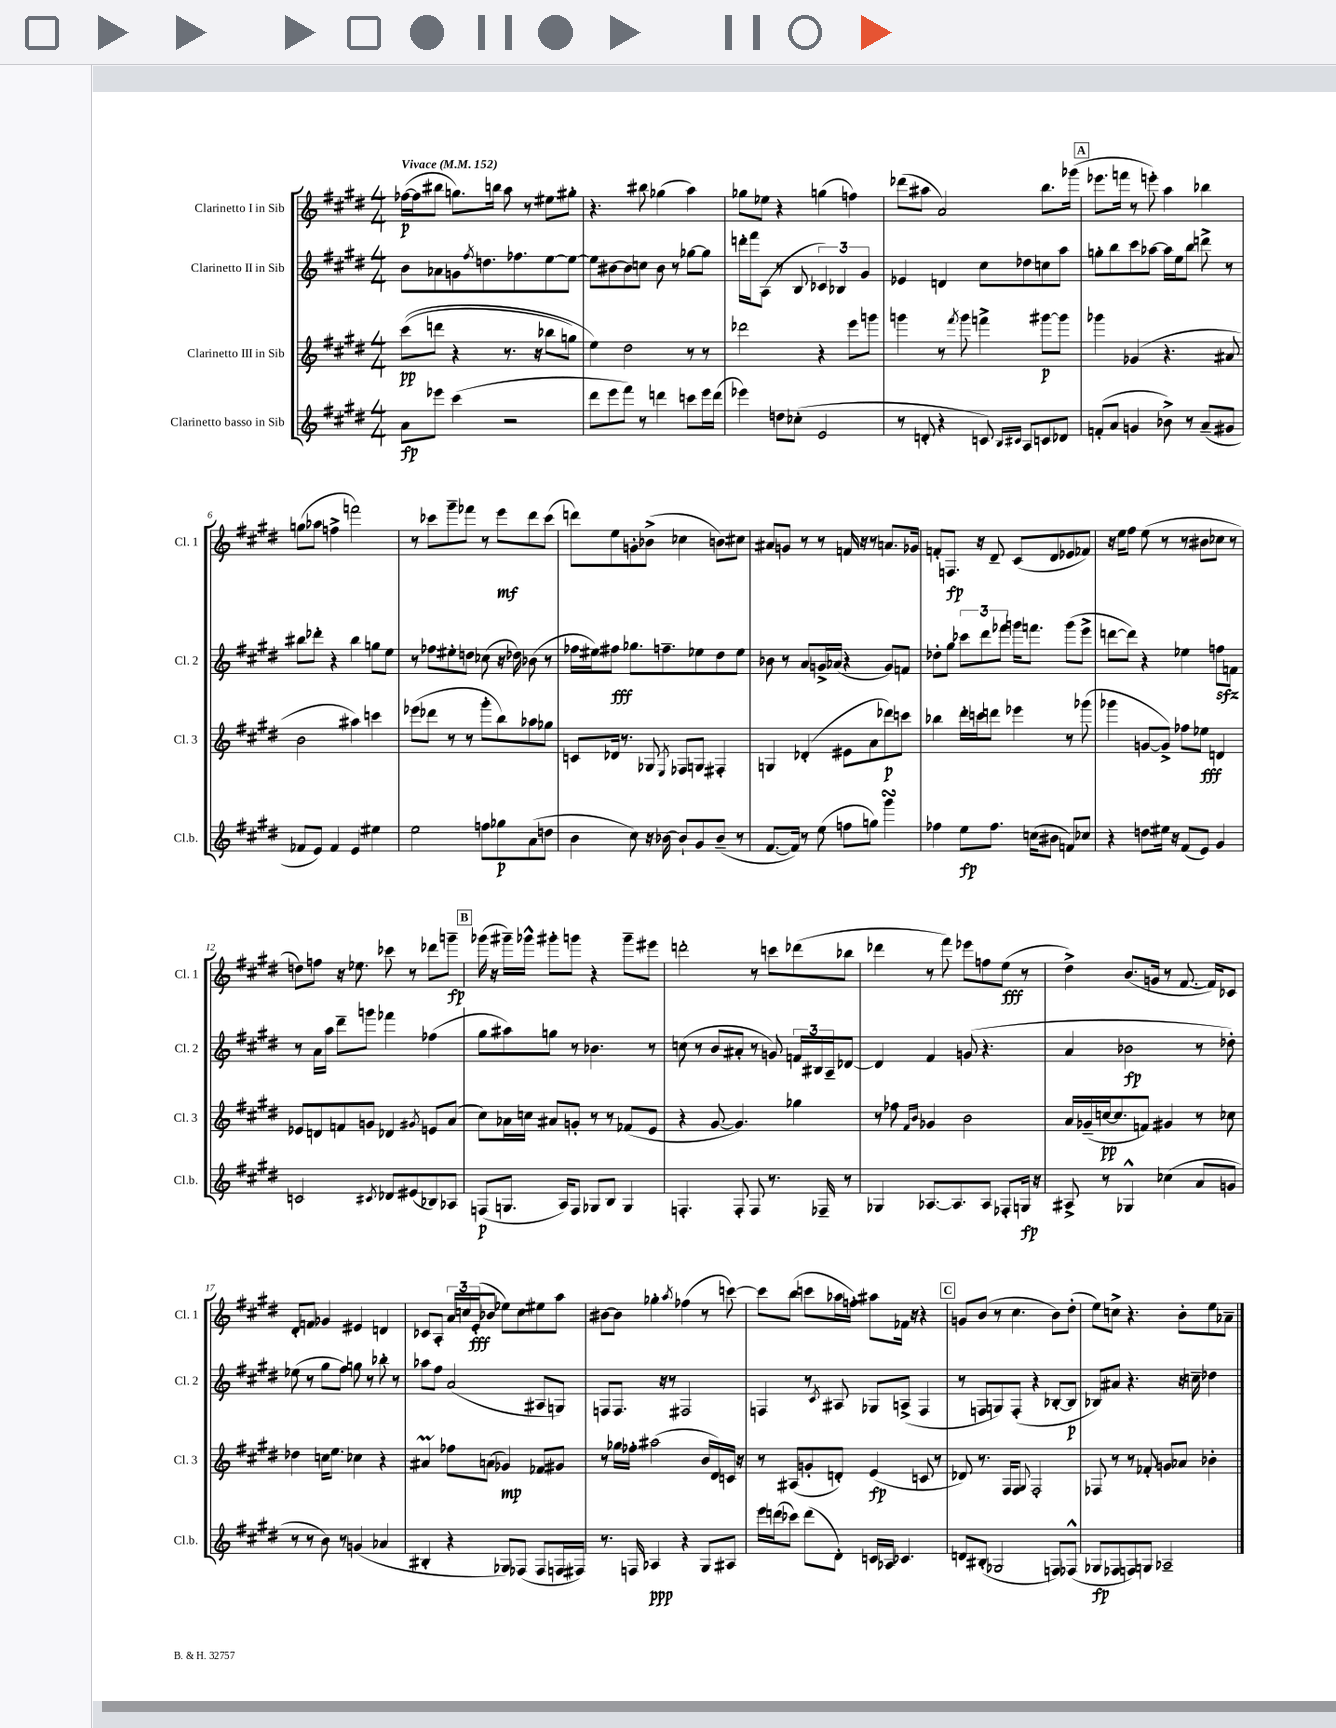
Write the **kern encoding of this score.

**kern	**kern	**kern	**kern
*staff4	*staff3	*staff2	*staff1
*clefG2	*clefG2	*clefG2	*clefG2
*k[f#c#g#d#]	*k[f#c#g#d#]	*k[f#c#g#d#]	*k[f#c#g#d#]
*M4/4	*M4/4	*M4/4	*M4/4
*MM152	*MM152	*MM152	*MM152
8a\L	&((8ccc#\L	8b\L	([16ff-\LL
.	.	.	16ff-\]J
8eee-\J	8ddd\J	8a-\	8bb#\J
(4ccc#\	4r	8g\	8.gg\L)
.	.	8qff#/	.
.	.	8.dd\	.
.	.	.	16bb\Jk
2r	8.r	.	8aa\
.	.	8.ff-\	.
.	.	.	8r
.	16r	.	.
.	8bb-\L	[8ee\	8ee#\L
.	8gg\J)	8ee\_J	8gg#'\J
=	=	=	=
8ddd#\L	4ee\&)	8ee\]L	4.r
8eee\	.	[8b#\	.
8fff#\J)	2dd#\	8b#\]	.
8r	.	8cc\J	8bb#\
4ddd\	.	8b#\	(4gg-\
.	.	8r	.
8ccc\L	8r	[8gg-\L	4aa\)
16eee\L	8r	8gg-\]J	.
(16ddd\JJ	.	.	.
=	=	=	=
4eee-\)	2ddd-\	16ddd'\LL	8gg-\L
.	.	16fff#\J	.
.	.	(8A\J	8ee-\J
8dd\L	.	8r	4r
(8cc-'\J	.	8B/	.
2e/	4r	6c-/)	(4gg\
.	.	6B-/	.
.	8eee\L	.	4ff\)
.	.	6g#/	.
.	8ggg\J	.	.
=	=	=	=
8r	4ggg\	4e-/	(8ddd-\L
8d'/	.	.	8aa#\J
4r	8r	4d/	2a/)
.	8qfff#/	.	.
.	8ggg\	.	.
8c/)	4fff^\	8cc#\L	.
16qqB/LL	.	.	.
16qqc#/JJ	.	.	.
8A/L	.	8dd-\	.
8c/	[8ggg#\L	8cc\	8.bb\L
8d-/J	8ggg#\]J	8aa\J	.
.	.	.	(16ggg-\Jk
=	=	=	=
(8f'/L	4ggg-\	8gg'\L	8.eee-\L
8a/J	.	8bb\	.
.	.	.	16fff\Jk
4g/	(4g-/	8ccc#\	8r
.	.	[8aa-\J	8eee'\)
8b-^\)	4.r	16aa-\]LL	4aa\
.	.	16ee\J	.
8r	.	8bb\J	.
(8a~/L	.	8ddd^\	4bb-\
8g#/J	8a#/	8r	.
=	=	=	=
8f-/L	2b\	8bb#\L	(8gg\L
8e/J)	.	8ddd-'\J	8aa-\J
4f-/	.	4r	4ff^\
4e/	4aa#\)	4bb#\	2fff\)
4ee#\	4ccc\	8gg\L	.
.	.	8ee\J	.
=	=	=	=
2ee\	(8eee-\L	8r	8r
.	8ddd-\J	8ff-\L	8ccc-\L
.	8r	8ee#'\	8ggg#~\
.	8r	8dd\J	8fff-\J
8ff\L	8ggg#'\L	(8cc-\	8r
8gg-\	8bb\)	16r	8eee\L
.	.	16dd-\)	.
(8a\	8aa-\	(8b-\	8ddd#\
8dd\J	8gg-\J	8r	(8ccc-\J
=	=	=	=
4b\	8c/L	16ff-\LL	8ddd\L)
.	.	16ee#\J)	.
.	16d-/Jk	8ff#\J	8ee\
.	8.r	.	.
8cc#\)	.	8.gg-\L	8g'\
16r	8G-/	.	(8b-^\J
[16b-\	.	8.ff~\	.
.	8qE/	.	.
8b-`/]L	8F-/L	.	4cc-\
8g#/	8G/J	8ee-\	.
(8b-~/J	4F#'/	8dd#\	8b\L)
8r	.	8ee-\J	8cc#\J
=	=	=	=
[8.f#/L	4G/	8b-\	8a#/L
.	.	8r	8g/J
16f#/]Jk)	.	.	.
8r	(4d-'/	8a/L	8r
(8ee\	.	16g^/L	8r
.	.	(16a-/JJ	.
8ff\L	8e#\L	4r	16f/
.	.	.	16r
8gg\J)	8a\	.	8r
4ggg#\	8ddd-\)	8g/L)	8.a/L
.	8ccc\J	8f/J	.
.	.	.	16g-/Jk
=	=	=	=
4ff-\	4bb-\	8dd-'\L	8f'/L
.	.	8gg#\J	8.F/J
8ee\L	16ddd#'\LL	12ccc-\L	.
.	16ccc\J	.	16r
.	.	12ddd#\	.
8.ff-\J	8ddd\J	.	8d#~/
.	.	12fff-\J	.
.	4eee-\	16ggg\LK	(8c#/L
(16cc\LK	.	8.fff\J	.
8b#\J	.	.	8d#/
8f/L)	8r	(8ggg\L	8e-/
8cc-/J	(8ggg-\	8eee^\J	8f-/J)
=	=	=	=
4r	4ggg-\	[8ddd\L	16r
.	.	.	16ee\LK
.	.	8ddd\]J)	8ff#\J
8dd\L	[8g/L	4r	(8ee\
16ee#\Jk	8g^/]J)	.	8r
16r	.	.	.
(8f#/L	8ff-\L	4ee-\	8r
8e/J)	8ee-\J	.	8b#\L
4g#/	4d/	8ff\L	8cc-\J
.	.	8f\J	8r
=	=	=	=
2c/	8e-/L	8r	8dd\L)
.	8d/	16a\LL	8ff\J
.	.	16aa\JJ	.
.	8f/	8ddd#~\L	16r
.	.	.	8.ee-\
.	8g/J	8ggg\J	.
8qc#/	.	.	.
8d-/L	4d-/	4fff-\	8ccc-\
(8e#/	.	.	8r
.	8qg#/	.	.
8B-/)	8e/L	(4ff-\	8ddd-\L
8A-/J	(8a/J	.	8ggg~\J
=	=	=	=
(8F/L	8cc#\L)	8gg#\L	(16ggg-\
.	.	.	16r
8.G/J	16a-\L	8aa#\)	16ggg#~\LL)
.	16cc\JJ	.	16ggg-^^\JJ
.	8a#/L	8gg\J	8ggg#'\L
16A/LK)	.	.	.
8F/J	8g'/J	8r	8ggg\J
8G-/L	8r	4.b-\	4r
8B/J	8r	.	.
4G-/	(8f-/L	.	8ggg~\L
.	8e/J	8r	8eee#\J
=	=	=	=
4.F'/	4r	(8cc\	2ddd'\
.	.	8r	.
.	[8g#/	8b/L	.
8F'/	4.g#/])	8a#'/J	.
8F/	.	8r	8r
8.r	.	8g/)	8ccc\L
.	4gg-\	24f/LL	(8ddd-\
.	.	24B#/	.
16F-~/	.	.	.
.	.	24A~/J	.
8r	.	[8d-/J	8bb-\J
=	=	=	=
4G-/	8r	4d-/]	4ddd-\
.	8ff-\	.	.
.	16qqf#/LL	.	.
.	16qqb/JJ	.	.
[8.A-/L	4g-/	4f#/	8r
.	.	.	8fff#\)
8.A-/]	.	.	.
.	2b\	(8g/	8eee-\L
8A-/J	.	4.r	8ff\
8F-'/L	.	.	(8ee\J
16G/Jk	.	.	8r
16r	.	.	.
=	=	=	=
8A#^/	16a/LL	4a/	4dd#^\)
.	(16g-~/	.	.
8r	[16cc/J	.	.
.	8.cc/]	.	.
4G-^^/	.	2b-\	(8.b/L
.	8f/J)	.	.
.	.	.	16g/Jk
(4cc-\	4g#/	.	8r
.	.	.	[8.f#/
8a/L	8r	8r	.
.	.	.	16f#/]LK)
8g/J	8cc-\	8dd-'\)	8c-/J
=	=	=	=
8r	4dd-\	(8ee-\	8d#'/L
8r	.	8r	8f/J
8b\)	16cc\LK	8gg#\L	4g-/
.	8.ee\J	.	.
8r	.	8ff#\J)	.
(4g/	4cc-\	8gg\	4e#/
.	.	8r	.
4a-/	4r	8bb-'\	4d/
.	.	8r	.
=	=	=	=
4B#'/	4a#/	8aa-\L	8c-/L
.	.	8ff#\J	8A'/J
4r	8ff-\L	(2a/	24a/LL
.	.	.	24cc/
.	.	.	(24e'/J
.	(8a\J	.	8b-/J
8G-/L)	4g-/)	.	8ee-\L)
(8F-/J	.	.	8cc\
8F-/L	8f-/L	8A#/L	8ee#\
16F/L	8g#/J	8G/J)	8aa\J
16F#/JJ)	.	.	.
=	=	=	=
8.r	8r	8F/L	[8b#\L
.	16gg-\LL	8.F/J	8b#\]J
16F/	16ff-'\JJ	.	.
4A-/	(2aa#\	.	4gg-'\
.	.	16r	.
.	.	8r	.
.	.	.	8qaa/
4r	.	2F#/	(4ff-\
8G#/L	16b/LL	.	8r
.	16d#/)	.	.
8A#/J	16c/JJ	.	[8ccc\)
.	16r	.	.
=	=	=	=
16eee\LL	8r	4F/	8ccc\]L
(16ddd\J	.	.	.
8ccc-\J)	(8A#/L	.	(8bb\J
(8ddd\L	8g'/	8r	8ccc\L
.	.	8qc#/	.
8d#'\J)	8d'/J)	8A#/	16aa-\L
.	.	.	16ff'\JJ)
16c/LL	(4e/	8G-/L	8aa#\L
16A-/JJ	.	.	.
4.c-/	.	(8A^/J	16f-\Jk
.	.	.	16r
.	8c/	4F/	4r
.	8r	.	.
=	=	=	=
8d/L	8d-/)	8r	8g/L
(8B#'/J	8.r	8F/L	(8b/J
2G-/	.	8G/)	8r
.	16F#/LK	.	.
.	8F#/J	(8F'/J	4.cc#\
.	8qqG#/	.	.
.	2F#'/	4r	.
8F/L)	.	[8B-'/L	8b\L)
(8F-^^/J	.	8B-/]J	(8dd#'\J
=	=	=	=
8G-/L	8F-/	8B-/L)	8ee\L)
8F-/	8r	8a#/J	8cc^\J
8F/)	8r	4.r	4.r
8G/J	8f-'/	.	.
2A-~/	8g/L	.	.
.	8a-/J	16r	8b'\L
.	.	16cc~\	.
.	4b-'\	4dd-\	8ee\
.	.	.	8a-~\J
==	==	==	==
*-	*-	*-	*-
